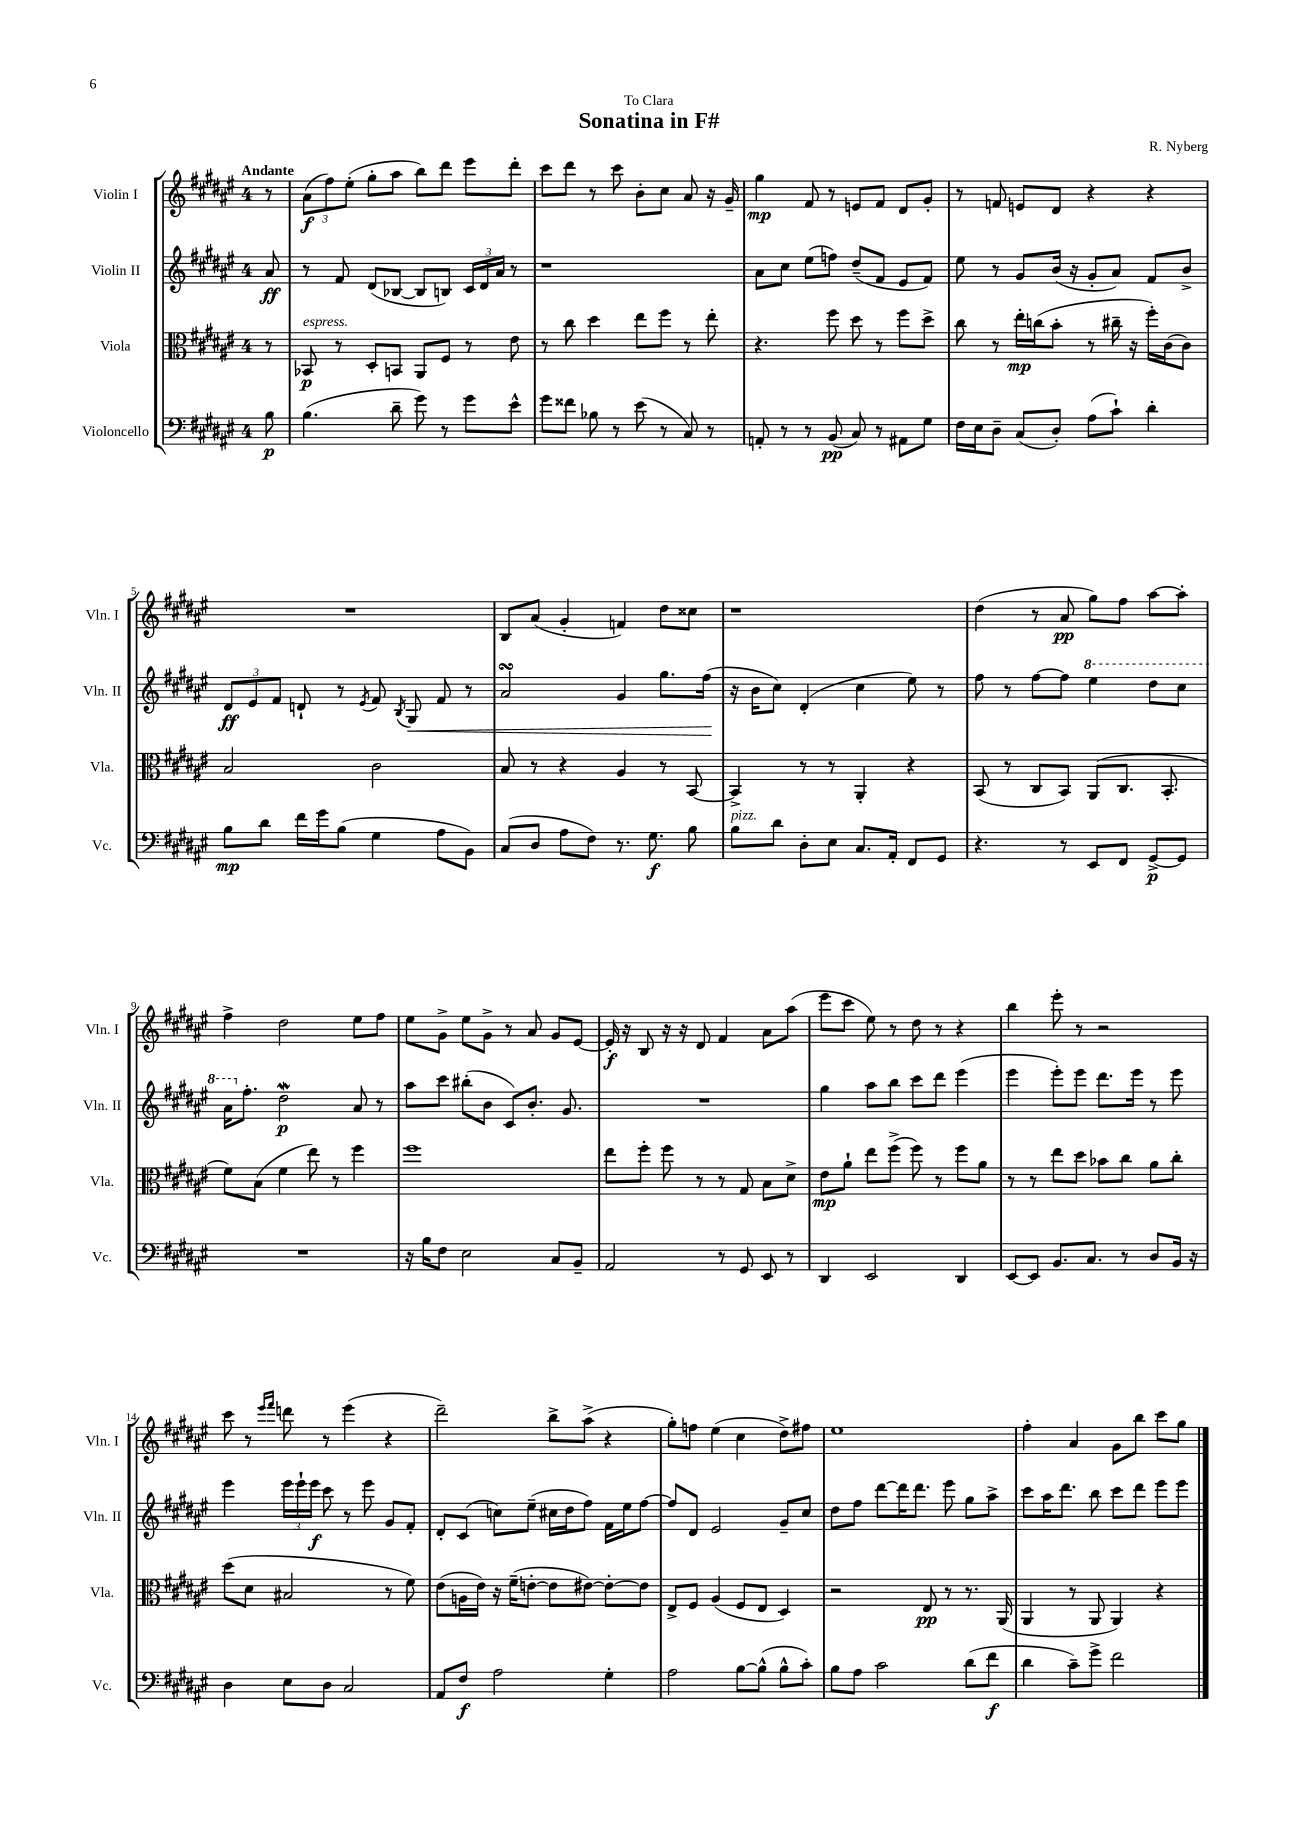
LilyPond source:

\header { title = "Sonatina in F#" composer = "R. Nyberg" dedication = "To Clara" }
<<
\new StaffGroup <<
\new Staff = "s0" \with { instrumentName = "Violin I" shortInstrumentName = "Vln. I" } {
    \clef treble \key fis \major \once \override Staff.TimeSignature.style = #'single-digit \time 4/4 \partial 8 \tempo "Andante"
    \autoBeamOff r8 |
    \tuplet 3/2 { ais'8[\f( fis''8) eis''8]-.( } gis''8[-. ais''8] b''8[) dis'''8] eis'''8[ dis'''8]-. |
    cis'''8[ dis'''8] r8 cis'''8 b'8[-. cis''8] ais'8 r16 gis'16-- |
    gis''4\mp fis'8 r8 e'8[ fis'8] dis'8[ gis'8]-. |
    r8 f'8 e'8[ dis'8] r4 r4 |
    R1 |
    b8[ ais'8]( gis'4-. f'4) dis''8[ cisis''8] |
    r1 |
    dis''4( r8 ais'8\pp gis''8[) fis''8] ais''8[~ ais''8]-. |
    fis''4-> dis''2 eis''8[ fis''8] |
    eis''8[ gis'8]-> eis''8[ gis'8]-> r8 ais'8 gis'8[ eis'8]~ |
    eis'16-.\f r16 b8 r16 r16 dis'8 fis'4 ais'8[ ais''8]( |
    eis'''8[ cis'''8] eis''8) r8 dis''8 r8 r4 |
    b''4 eis'''8-. r8 r2 |
    cis'''8 r8 \grace { eis'''16[ fis'''16] } d'''8 r8 eis'''4( r4 |
    dis'''2--) b''8[-> ais''8]->( r4 |
    gis''8[-.) f''8] eis''4( cis''4 dis''8[->) fis''8] |
    eis''1 |
    fis''4-. ais'4 gis'8[ b''8] cis'''8[ gis''8] \bar "|." |
}
\new Staff = "s1" \with { instrumentName = "Violin II" shortInstrumentName = "Vln. II" } {
    \clef treble \key fis \major \once \override Staff.TimeSignature.style = #'single-digit \time 4/4 \partial 8
    \autoBeamOff ais'8\ff |
    r8 fis'8 dis'8[( bes8]~ bes8[ b8]) \tuplet 3/2 { cis'16[ dis'16 ais'16] } r8 |
    r1 |
    ais'8[ cis''8] eis''8[( f''8]) dis''8[--( fis'8] eis'8[ fis'8]) |
    eis''8 r8 gis'8[ b'16]( r16 gis'8[-. ais'8]) fis'8[ b'8]-> |
    \tuplet 3/2 { dis'8[\ff eis'8 fis'8] } d'8-! r8 \acciaccatura { eis'8 } fis'8 \acciaccatura { b8 } gis8\< fis'8 r8 |
    ais'2\turn gis'4 gis''8.[ fis''16]\!( |
    r16 b'16[ cis''8]) dis'4-.( cis''4 eis''8) r8 |
    fis''8 r8 fis''8[~ fis''8] \ottava #1 eis'''4 dis'''8[ cis'''8] |
    ais''16[ \ottava #0 fis''8.]-. dis''2\mordent\p ais'8 r8 |
    ais''8[ cis'''8] bis''8[-.( b'8] cis'8[) b'8.]-. gis'8. |
    R1 |
    gis''4 ais''8[ b''8] cis'''8[ dis'''8] eis'''4( |
    eis'''4 eis'''8[-.) eis'''8] dis'''8.[ eis'''16] r8 eis'''8 |
    eis'''4 \tuplet 3/2 { eis'''16[ eis'''16-! eis'''16]\f } cis'''8 r8 eis'''8 gis'8[ fis'8]-. |
    dis'8[-. cis'8]( c''8[) eis''8]--( cis''16[ dis''16 fis''8]) fis'16[ eis''16 fis''8]~ |
    fis''8[ dis'8] eis'2 gis'8[-- cis''8] |
    dis''8[ fis''8] dis'''8[~ dis'''16 dis'''8.] eis'''8 gis''8[ ais''8]-> |
    cis'''8[ ais''16 dis'''8.] b''8 cis'''8[ dis'''8] eis'''8[ eis'''8] \bar "|." |
}
\new Staff = "s2" \with { instrumentName = "Viola" shortInstrumentName = "Vla." } {
    \clef alto \key fis \major \once \override Staff.TimeSignature.style = #'single-digit \time 4/4 \partial 8
    \autoBeamOff r8 |
    bes,8\p^\markup { \italic "espress." } r8 dis8[-. b,8] ais,8[ fis8] r8 eis'8 |
    r8 cis''8 dis''4 eis''8[ fis''8] r8 eis''8-. |
    r4. fis''8 dis''8 r8 fis''8[ dis''8]-> |
    cis''8 r8 eis''16[-.\mp c''16( b'8]-. r8 cis''16-- r16 fis''16[-.) cis'16( cis'8]) |
    b2 cis'2 |
    b8 r8 r4 ais4 r8 b,8~ |
    b,4-> r8 r8 ais,4-. r4 |
    b,8( r8 cis8[ b,8]) ais,8[( cis8.] b,8.-. |
    fis'8[) b8]( fis'4 eis''8) r8 fis''4 |
    fis''1 |
    eis''8[ fis''8]-. fis''8 r8 r8 gis8 b8[ dis'8]-> |
    eis'8[\mp ais'8]-! eis''8[ fis''8]->( fis''8) r8 fis''8[ ais'8] |
    r8 r8 eis''8[ dis''8] bes'8[ cis''8] ais'8[ cis''8]-. |
    dis''8[( dis'8] bis2 r8 fis'8) |
    eis'8[( a16 eis'16]) r16 fis'16[--( e'8]~-. e'8[ eis'8]~) eis'8[~-. eis'8] |
    eis8[-> fis8] ais4( fis8[ eis8] dis4) |
    r2 eis8\pp r8 r8. ais,16( |
    ais,4 r8 ais,8 ais,4) r4 \bar "|." |
}
\new Staff = "s3" \with { instrumentName = "Violoncello" shortInstrumentName = "Vc." } {
    \clef bass \key fis \major \once \override Staff.TimeSignature.style = #'single-digit \time 4/4 \partial 8
    \autoBeamOff b8\p |
    b4.( dis'8-- gis'8) r8 gis'8[ eis'8]-^ |
    gis'8[ fisis'8] bes8 r8 eis'8( r8 cis8) r8 |
    a,8-. r8 r8 b,8\pp( cis8) r8 ais,8[ gis8] |
    fis16[ eis16 dis8]-- cis8[( dis8]-.) ais8[( cis'8]-!) dis'4-. |
    b8[\mp dis'8] fis'16[ gis'16 b8]( gis4 ais8[ b,8]) |
    cis8[( dis8] ais8[ fis8]) r8. gis8.\f b8 |
    b8[^\markup { \italic "pizz." } dis'8] dis8[-. eis8] cis8.[ ais,16]-. fis,8[ gis,8] |
    r4. r8 eis,8[ fis,8] gis,8[~->\p gis,8] |
    R1 |
    r16 b16[ fis8] eis2 cis8[ b,8]-- |
    ais,2 r8 gis,8 eis,8 r8 |
    dis,4 eis,2 dis,4 |
    eis,8[~ eis,8] b,8.[ cis8.] r8 dis8[ b,16] r16 |
    dis4 eis8[ dis8] cis2 |
    ais,8[ fis8]\f ais2 gis4-. |
    ais2 b8[~ b8]-^( b8[-^ cis'8]-.) |
    b8[ ais8] cis'2 dis'8[( fis'8]\f |
    dis'4 cis'8[--) gis'8]-> fis'2 \bar "|." |
}
>>
>>
